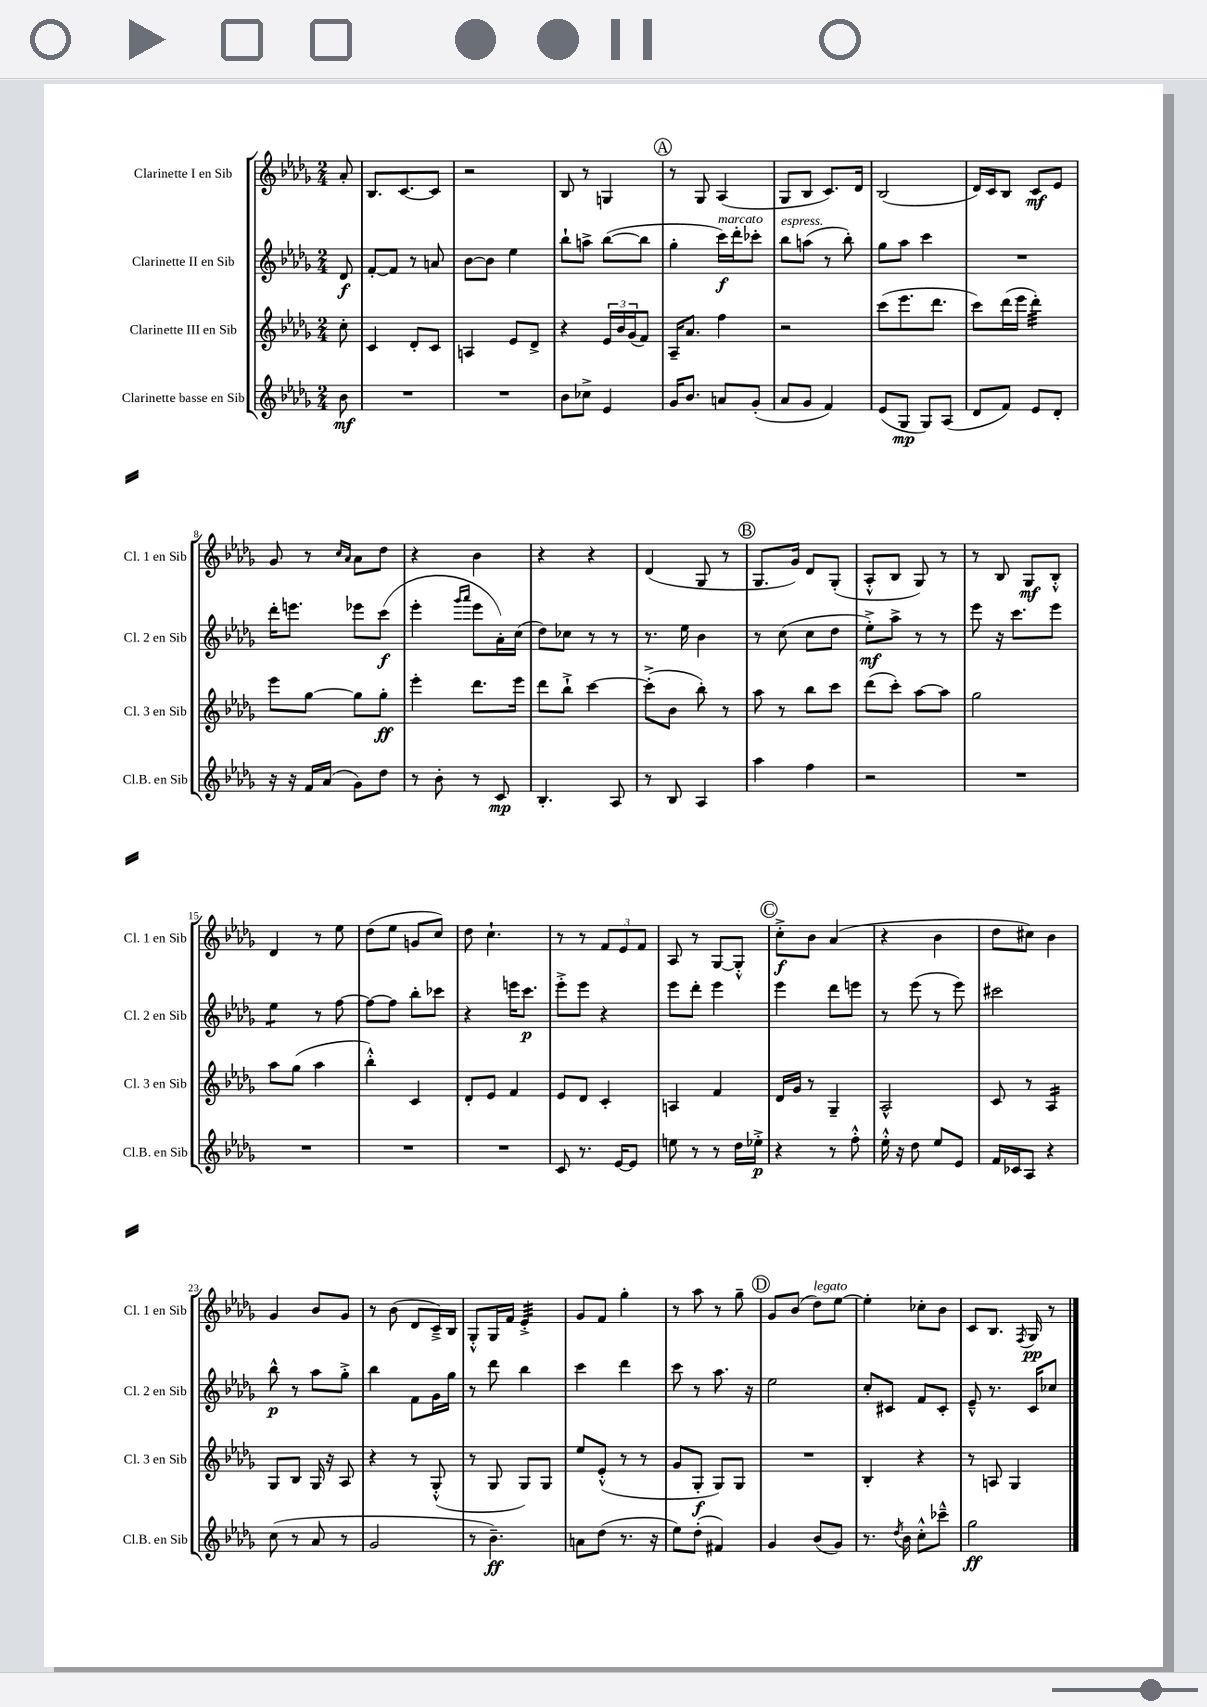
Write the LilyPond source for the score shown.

<<
\new StaffGroup <<
\new Staff = "s0" \with { instrumentName = "Clarinette I en Sib" shortInstrumentName = "Cl. 1 en Sib" } {
    \clef treble \key des \major \numericTimeSignature \time 2/4 \partial 8
    aes'8-. |
    bes8. c'8.~ c'8 |
    r2 |
    bes8 r8 g4 |
    \mark \markup { \circle "A" } r8 ges8 aes4( |
    ges8 bes8 c'8.) des'16 |
    bes2( |
    des'16) c'16 bes8 c'8\mf ees'8 |
    ges'8 r8 \grace { c''16 aes'16 } aes'8 des''8 |
    r4 bes'4 |
    r4 r4 |
    des'4( ges8 r8 |
    \mark \markup { \circle "B" } ges8. ges'16) des'8 ges8-.( |
    aes8-.-^ bes8 ges8) r8 |
    r8 bes8 ges8\mf bes8-.-^ |
    des'4 r8 ees''8 |
    des''8( ees''8 g'8 c''8) |
    des''8 c''4.-! |
    r8 r8 \tuplet 3/2 { f'8 ees'8 f'8 } |
    aes8 r8 ges8~ ges8-.-^ |
    \mark \markup { \circle "C" } c''8-.->\f bes'8 aes'4( |
    r4 bes'4 |
    des''8 cis''8) bes'4 |
    ges'4 bes'8 ges'8 |
    r8 bes'8( des'8 c'16--->) bes16 |
    ges8-.-^ ges16 f'16 ees'4:32-.-> |
    ges'8 f'8 ges''4-. |
    r8 aes''8 r8 ges''8-- |
    \mark \markup { \circle "D" } ges'8 bes'8( des''8^\markup { \italic "legato" }) ees''8~ |
    ees''4-. ces''8-. bes'8 |
    c'8 bes8. \acciaccatura { f8 } ges16\pp r8 \bar "|." |
}
\new Staff = "s1" \with { instrumentName = "Clarinette II en Sib" shortInstrumentName = "Cl. 2 en Sib" } {
    \clef treble \key des \major \numericTimeSignature \time 2/4 \partial 8
    des'8\f |
    f'8~-. f'8 r8 a'8 |
    bes'8~ bes'8 ees''4 |
    bes''8-! a''8-> bes''8~( bes''8 |
    \mark \markup { \circle "A" } ges''4-. c'''16\f^\markup { \italic "marcato" }) des'''16-. ces'''8-. |
    bes''8^\markup { \italic "espress." } a''8( r8 bes''8-.) |
    ges''8 aes''8 c'''4 |
    R2 |
    des'''16-. e'''8. ees'''8 c'''8\f( |
    ees'''4-. \grace { ges'''16 aes'''16 } ees'''8 aes'16-.) c''16( |
    des''8) ces''8 r8 r8 |
    r8. ees''16 bes'4 |
    \mark \markup { \circle "B" } r8 c''8( c''8 des''8 |
    ees''8-.->\mf) aes''8-> r8 r8 |
    ees'''8 r16 c'''8. ees'''8 |
    ees''4:8 r8 f''8~ |
    f''8~ f''8 bes''8-. ces'''8 |
    r4 e'''16 c'''8.\p |
    ees'''8-.-> ees'''8 r4 |
    ees'''8 des'''8-. ees'''4 |
    \mark \markup { \circle "C" } ees'''4 des'''8 e'''8 |
    r8 ees'''8( r8 ees'''8) |
    cis'''2 |
    bes''8-^\p r8 aes''8 ges''8-.-> |
    bes''4 f'8 ges'16 ges''16 |
    r8 des'''8 bes''4 |
    c'''4 des'''4 |
    c'''8 r8 aes''8. r16 |
    \mark \markup { \circle "D" } ees''2 |
    c''8-. cis'8 f'8 cis'8-. |
    ees'8---^ r8. c'16 ces''8 \bar "|." |
}
\new Staff = "s2" \with { instrumentName = "Clarinette III en Sib" shortInstrumentName = "Cl. 3 en Sib" } {
    \clef treble \key des \major \numericTimeSignature \time 2/4 \partial 8
    c''8-. |
    c'4 des'8-. c'8 |
    a4 ees'8 des'8-> |
    r4 \tuplet 3/2 { ees'16 bes'16 ges'16( } f'8) |
    \mark \markup { \circle "A" } aes16-- aes'8. f''4 |
    r2 |
    c'''8( ees'''8. des'''8. |
    c'''8) des'''16( ees'''16 des'''4:32-.) |
    ees'''8 ges''8~ ges''8 ges''8-.\ff |
    ees'''4-. des'''8. ees'''16 |
    des'''8 bes''8-!-> c'''4~ |
    c'''8-.->( bes'8 bes''8-.) r8 |
    \mark \markup { \circle "B" } aes''8 r8 bes''8 c'''8 |
    des'''8( c'''8-.) aes''8~ aes''8 |
    ges''2 |
    aes''8 ges''8( aes''4 |
    bes''4-.-^) c'4 |
    des'8-. ees'8 f'4 |
    ees'8 des'8 c'4-. |
    a4 f'4 |
    \mark \markup { \circle "C" } des'16 ges'16 r8 ges4-- |
    aes2-^ |
    c'8 r8 aes4:16 |
    ges8 bes8 ges16 r16 aes8 |
    r4 r8 ges8-.-^( |
    r8 ges8 ges8) ges8 |
    ees''8 ees'8-.-^( r8 r8 |
    ges'8 ges8-.\f ges8) ges8 |
    \mark \markup { \circle "D" } R2 |
    bes4-. r4 |
    r8 a8 ges4 \bar "|." |
}
\new Staff = "s3" \with { instrumentName = "Clarinette basse en Sib" shortInstrumentName = "Cl.B. en Sib" } {
    \clef treble \key des \major \numericTimeSignature \time 2/4 \partial 8
    bes'8\mf |
    R2 |
    R2 |
    bes'8 ces''8-> ees'4 |
    \mark \markup { \circle "A" } ges'16 bes'8. a'8 ges'8-.( |
    aes'8 ges'8 f'4) |
    ees'8( ges8\mp ges8) aes8( |
    des'8 f'8) ees'8 des'8-. |
    r16 r16 f'16 aes'16( ges'8) des''8 |
    r8 bes'8-. r8 c'8\mp |
    bes4.-. aes8 |
    r8 bes8 aes4 |
    \mark \markup { \circle "B" } aes''4 f''4 |
    r2 |
    R2 |
    R2 |
    R2 |
    R2 |
    c'8 r8. ees'16~ ees'8 |
    e''8 r8 r8 des''16 ees''16-.->\p |
    \mark \markup { \circle "C" } r4 r8 f''8-.-^ |
    ees''16-.-^ r16 des''8 ees''8 ees'8 |
    f'16 ces'16 aes8 r4 |
    c''8( r8 aes'8 r8 |
    ges'2 |
    r8 bes'4.--\ff) |
    a'8 des''8( r8. r16 |
    ees''8) des''8-.( fis'4) |
    \mark \markup { \circle "D" } ges'4 bes'8( ges'8) |
    r8. \acciaccatura { des''8 } bes'16 c''8-.-^ ces'''8---^ |
    ges''2\ff \bar "|." |
}
>>
>>
